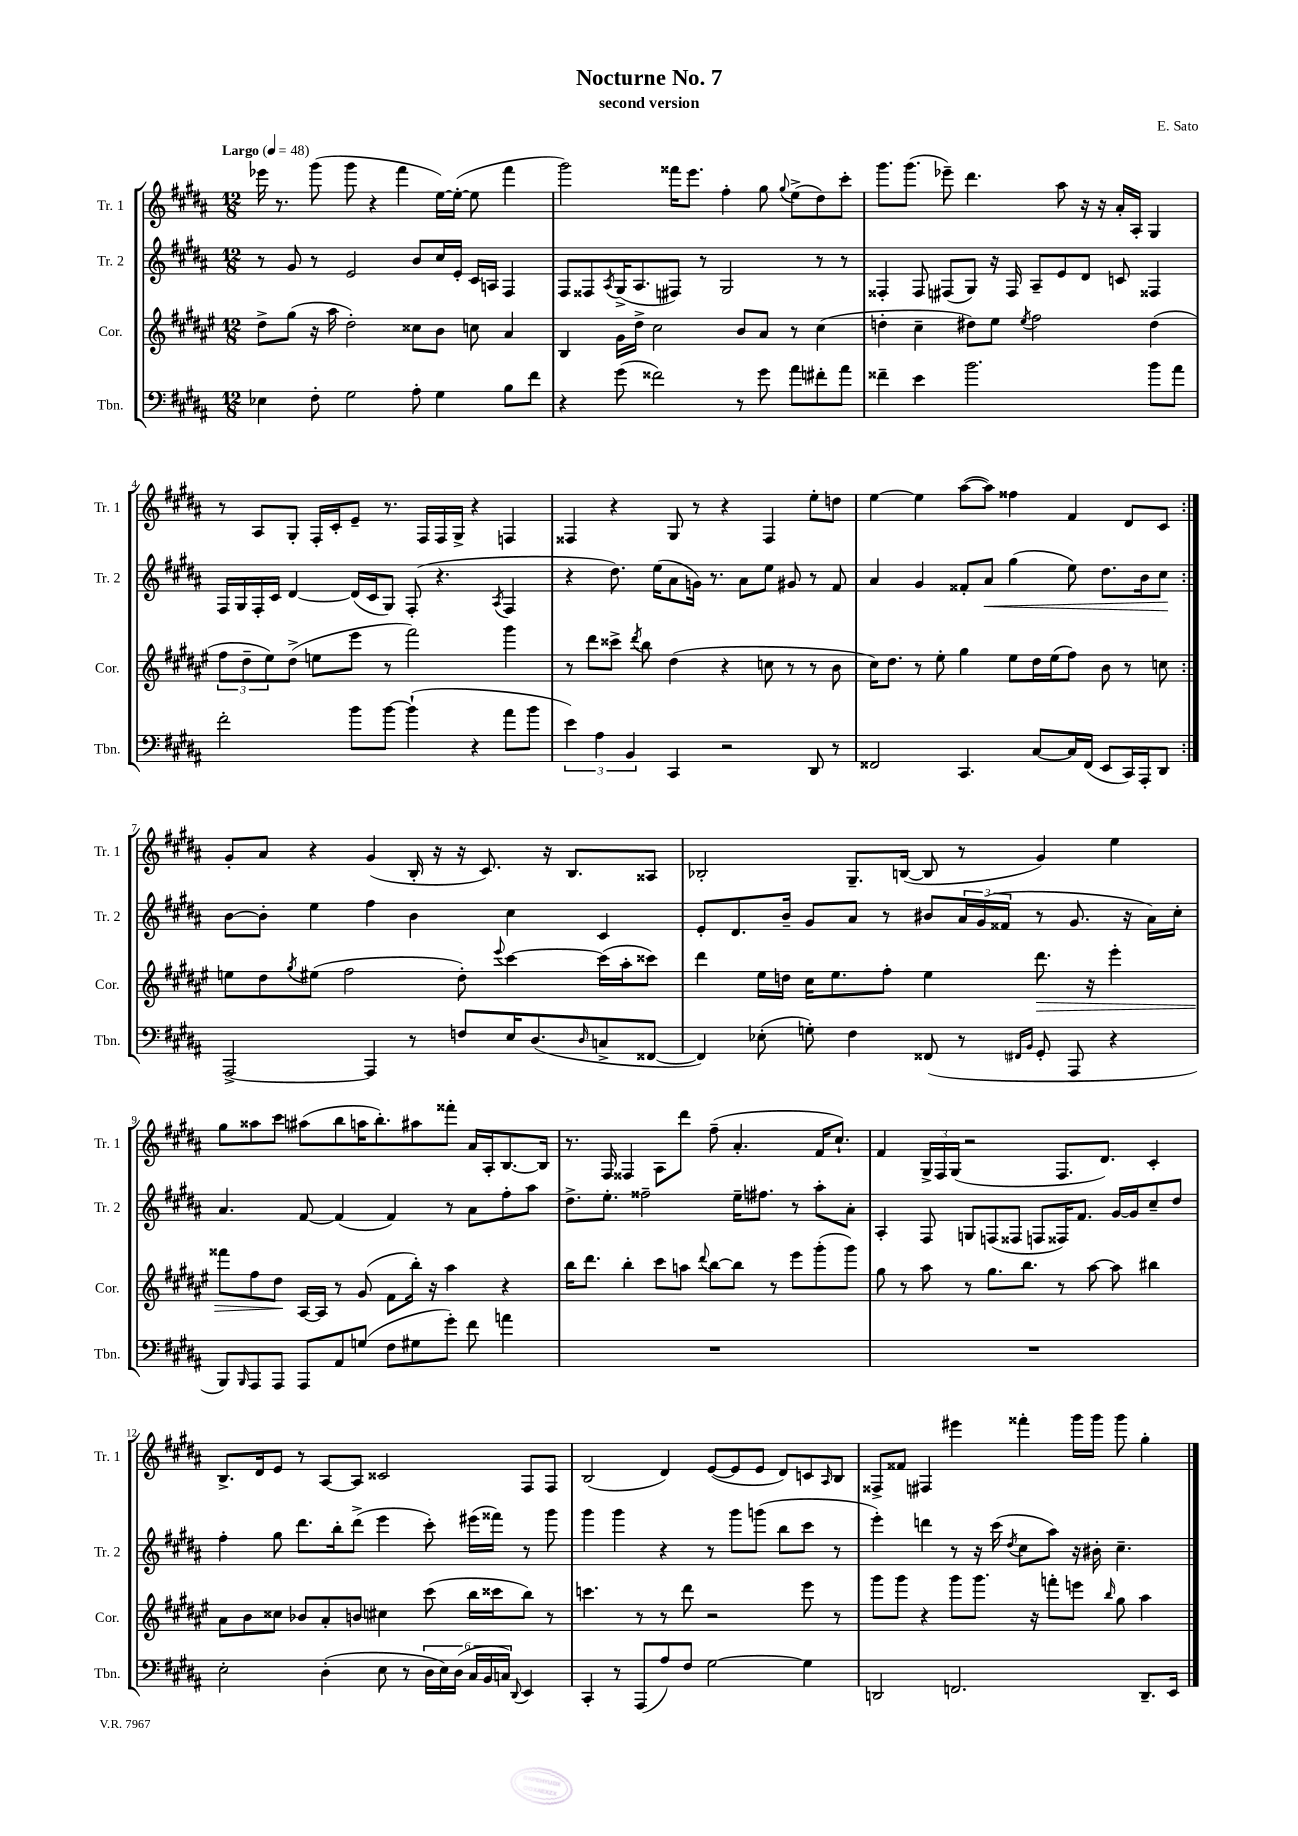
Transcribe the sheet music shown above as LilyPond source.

\header { title = "Nocturne No. 7" composer = "E. Sato" subtitle = "second version" }
<<
\new StaffGroup <<
\new Staff = "s0" \with { instrumentName = "Tr. 1" shortInstrumentName = "Tr. 1" } {
    \clef treble \key b \major \numericTimeSignature \time 12/8 \tempo "Largo" 4 = 48
    \repeat volta 2 { ees'''16 r8. gis'''8( gis'''8 r4 fis'''4 e''16~) e''16~-.( e''8 fis'''4 |
    gis'''2) fisis'''16 e'''8. fis''4-. gis''8 \appoggiatura { gis''8 } e''8->( dis''8) cis'''8-. |
    gis'''8. gis'''8.( ees'''8--) dis'''4. ais''8 r16 r16 ais'16-. ais16-. gis4 |
    r8 ais8 gis8-. fis16-. cis'16-. e'8-- r8. fis16 fis16 gis16-> r4 f4 |
    fisis4 r4 gis8 r8 r4 fisis4 e''8-. d''8 |
    e''4~ e''4 ais''8~( ais''8) fisis''4 fis'4 dis'8 cis'8 | }
    gis'8-. ais'8 r4 gis'4( b16-. r16 r16 cis'8.) r16 b8. aisis8 |
    bes2-. gis8.-- b16~( b8 r8 gis'4) e''4 |
    gis''8 aisis''8 cis'''8 ais''8( b''8 a''16 b''8.-.) ais''8 fisis'''8-. ais'16 ais16-. b8.~ b16 |
    r8. fis16 fisis4 ais8 dis'''8 fis''8--( ais'4.-. fis'16 cis''8.-!) |
    fis'4 \tuplet 3/2 { gis16-> fis16 gis16( } r2 fis8. dis'8.) cis'4-. |
    b8.-> dis'16 e'8 r8 ais8~ ais8 cisis'2 fis8 fis8 |
    b2( dis'4) e'8~( e'8 e'8 dis'8) c'8 \grace { ais16 } b8 |
    fisis8-> fisis'8 fis4 eis'''4 fisis'''4-. gis'''16 gis'''16 gis'''8 gis''4-. \bar "|." |
}
\new Staff = "s1" \with { instrumentName = "Tr. 2" shortInstrumentName = "Tr. 2" } {
    \clef treble \key b \major \numericTimeSignature \time 12/8
    \repeat volta 2 { r8 gis'8 r8 e'2 b'8 cis''16 e'16-. cis'16 a16 fis4 |
    fis8 fisis8 \acciaccatura { ais8 } gis16->( ais8. fis8) r8 gis2 r8 r8 |
    fisis4-. fisis8 fis8( gis8) r16 fis16 ais8-- e'8 dis'8 c'8 fisis4 |
    fis16 gis16 fis16-. cis'16 dis'4~ dis'16( cis'16 gis8) fis8-.( r4. \acciaccatura { ais8 } fis4 |
    r4 dis''8.) e''16( ais'8 g'16) r8. ais'8 e''8 gis'8 r8 fis'8 |
    ais'4 gis'4 fisis'8-. ais'8\< gis''4( e''8) dis''8. b'16 cis''8\! | }
    b'8~ b'8-. e''4 fis''4 b'4 cis''4 cis'4 |
    e'8-. dis'8. b'16-- gis'8 ais'8 r8 bis'8 \tuplet 3/2 { ais'16 gis'16( fisis'16 } r8 gis'8. r16 ais'16) cis''16-. |
    ais'4. fis'8~ fis'4( fis'4) r8 ais'8 fis''8-. ais''8 |
    dis''8.-> e''8.-. fisis''2-- e''16-- fis''8. r8 ais''8-. ais'8-. |
    ais4-. fis8 g8 f8( fisis8 f8 fisis16) fis'8. gis'16~ gis'16 cis''8-- dis''8 |
    fis''4-. gis''8 dis'''8. b''16-. dis'''8->( e'''4 cis'''8-.) eis'''16( fisis'''16) r8 gis'''8 |
    gis'''4 gis'''4 r4 r8 gis'''8 g'''8( b''8 cis'''8 r8 |
    e'''4-.) d'''4 r8 r16 cis'''16( \acciaccatura { dis''8 } cis''8 ais''8) r16 bis'16-. cis''4.-- \bar "|." |
}
\new Staff = "s2" \with { instrumentName = "Cor." shortInstrumentName = "Cor." } {
    \clef treble \key fis \major \numericTimeSignature \time 12/8
    \repeat volta 2 { dis''8-> gis''8( r16 ais''16 dis''2-.) cisis''8 b'8 c''8 ais'4 |
    b4 gis'16 dis''16-> cis''2 b'8 ais'8 r8 cis''4( |
    d''4-. cis''4-- dis''8) eis''8 \acciaccatura { eis''8 } fis''2 dis''4( |
    \tuplet 3/2 { fis''8 dis''8-- eis''8) } dis''8->( e''8 eis'''8 r8 fis'''2) gis'''4 |
    r8 dis'''8 cisis'''8-> \acciaccatura { dis'''8 } b''8 dis''4( r4 c''8 r8 r8 b'8 |
    cis''16) dis''8. r8 eis''8-. gis''4 eis''8 dis''16 eis''16( fis''8) b'8 r8 c''8 | }
    e''8 dis''8 \acciaccatura { gis''8 } eis''8( fis''2 dis''8-.) \appoggiatura { eis'''8 } cis'''4~ cis'''16( ais''16-. cisis'''8) |
    dis'''4 eis''16 d''16 cis''16 eis''8. fis''8-. eis''4 dis'''8.\> r16 eis'''4-. |
    fisis'''8 fis''8 dis''8\! ais16~ ais16 r8 gis'8( fis'8 b''16-.) r16 ais''4 r4 |
    b''16 dis'''8. b''4-. cis'''8 a''8 \appoggiatura { dis'''8 } b''8~ b''8 r8 eis'''8 gis'''8-.( gis'''8) |
    gis''8 r8 ais''8 r8 gis''8. b''8. r8 ais''8~ ais''8 bis''4 |
    ais'8 b'8 cisis''8 bes'8 ais'8-. b'8 cis''4 cis'''8( b''16 cisis'''16 b''8) r8 |
    c'''4. r8 r8 dis'''8 r2 eis'''8 r8 |
    gis'''8 gis'''8 r4 gis'''8 gis'''8. r16 f'''8-. e'''8 \grace { b''16 } gis''8 ais''4 \bar "|." |
}
\new Staff = "s3" \with { instrumentName = "Tbn." shortInstrumentName = "Tbn." } {
    \clef bass \key b \major \numericTimeSignature \time 12/8
    \repeat volta 2 { ees4 fis8-. gis2 ais8-. gis4 b8 fis'8 |
    r4 gis'8( fisis'2) r8 gis'8 ais'8 fis'8-. ais'8 |
    fisis'4-- e'4 b'2. b'8 ais'8 |
    fis'2-. b'8 b'8~ b'4-!( r4 ais'8 b'8 |
    \tuplet 3/2 { e'4) ais4 b,4 } cis,4 r2 dis,8 r8 |
    fisis,2 cis,4. cis8~ cis16 fisis,16( e,8 cis,16) ais,,16-. dis,8 | }
    ais,,2~-> ais,,4 r8 f8 e16 dis8.( \grace { dis16 } c8-> fisis,8~ |
    fisis,4) ees8-.( g8-.) fis4 fisis,8( r8 \grace { fis,16 b,16 } gis,8-. ais,,8 r4 |
    b,,8) \grace { b,,16 } ais,,8 ais,,8 ais,,8 ais,8 g8( fis8 gis8 gis'8-.) fis'8 a'4 |
    R1. |
    R1. |
    e2-. dis4-.( e8 r8 \tuplet 6/4 { dis16 e16) dis16( cis16 b,16 c16) } \appoggiatura { dis,8 } e,4 |
    cis,4-. r8 ais,,8( ais8) fis8 gis2~ gis4 |
    d,2 f,2. d,8.-- e,16 \bar "|." |
}
>>
>>
